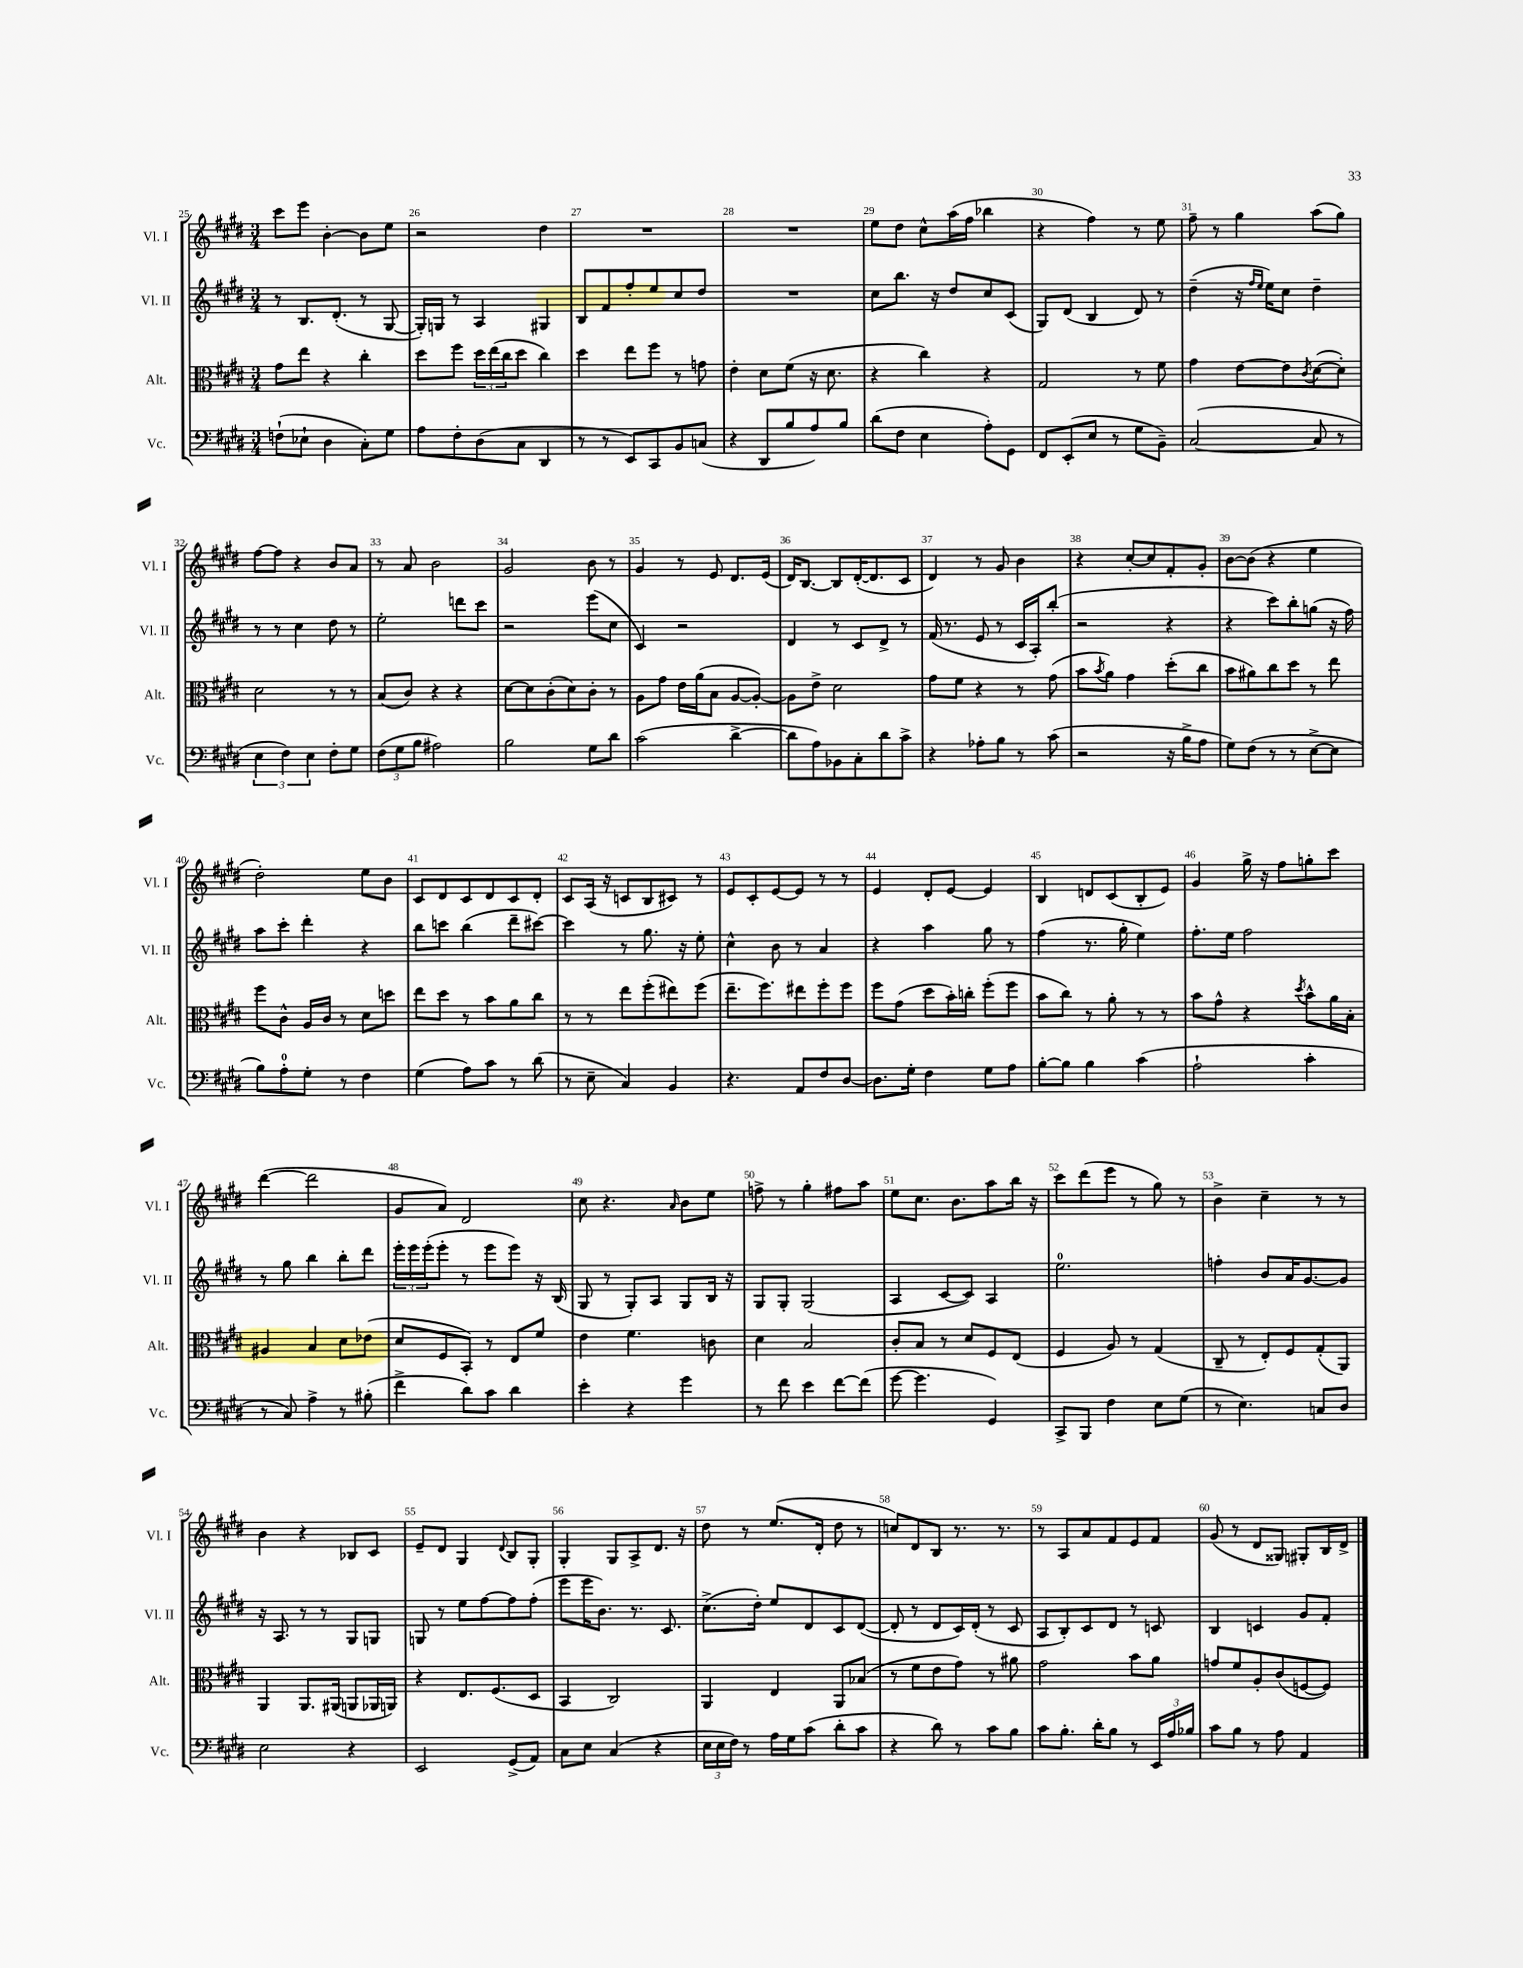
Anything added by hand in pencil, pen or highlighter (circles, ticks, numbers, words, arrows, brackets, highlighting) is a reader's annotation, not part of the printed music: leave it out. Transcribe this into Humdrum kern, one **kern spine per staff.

**kern	**kern	**kern	**kern
*staff4	*staff3	*staff2	*staff1
*clefF4	*clefC3	*clefG2	*clefG2
*k[f#c#g#d#]	*k[f#c#g#d#]	*k[f#c#g#d#]	*k[f#c#g#d#]
*M3/4	*M3/4	*M3/4	*M3/4
(8F`	8g#	8r	8ccc#
8E-`	8ee	8.B	8eee
4D#	4r	.	[4b'
.	.	(8.d#'	.
8C#')	4cc#'	8r	8b]
8G#	.	[8G#	8ee
=	=	=	=
8A	8dd#	16G#'])	2r
.	.	16G	.
8F#'	8ff#	8r	.
(8D#	24dd#	4A	.
.	(24ee	.	.
.	24cc#	.	.
8C#	8dd#	.	.
4DD#	4cc#)	4G#	4dd#
=	=	=	=
8r	4dd#	8B	2.r
8r	.	8f#	.
8EE)	8ee	8ff#'	.
8CC#	8ff#	8ee	.
8BB	8r	8cc#	.
(8C	8g	8dd#	.
=	=	=	=
4r	4e'	2.r	2.r
8DD#	8d#	.	.
8B	(8f#	.	.
8A)	16r	.	.
.	8.d#	.	.
8B	.	.	.
=	=	=	=
(8d#	4r	8cc#	8ee
8F#	.	8.bb	8dd#
4E	4cc#)	.	8cc#^^
.	.	16r	.
.	.	8dd#	(16aa
.	.	.	16ff#
8A')	4r	8cc#	4bb-
8GG#	.	(8c#	.
=	=	=	=
8FF#	2G#	8G#)	4r
(8EE'	.	(8d#	.
8E	.	4B	4ff#)
8r	.	.	.
8G#	8r	8d#)	8r
8BB~)	8f#	8r	8ee
=	=	=	=
([2C#	4g#	(4dd#~	8ff#~
.	.	.	8r
.	[8e	16r	4gg#
.	.	16qqff#	.
.	.	16qqee	.
.	.	16ee)	.
.	8e]	8cc#	.
.	8qc#	.	.
8C#]	([8d#	4dd#~	(8aa
8r	8d#'])	.	8gg#)
=	=	=	=
6E	2d#	8r	[8ff#
.	.	8r	8ff#]
6F#)	.	.	.
.	.	4cc#	4r
6E	.	.	.
8F#'	8r	8dd#	8b
8G#	8r	8r	8a
=	=	=	=
(12F#	(8B	2ee'	8r
12G#	.	.	.
.	8c#)	.	8a
12B	.	.	.
2A#)	4r	.	2b
.	4r	8ddd	.
.	.	8ccc#	.
=	=	=	=
2B	[8d#	2r	2g#
.	8d#]	.	.
.	(8c#'	.	.
.	8d#)	.	.
8G#	8c#'	(8eee	8b
8d#	8r	8cc#	8r
=	=	=	=
(2c#	8A	4c#)	4g#
.	8g#	.	.
.	16e	2r	8r
.	(16a	.	.
.	8B	.	8e
[4d#^	[8A	.	8.d#
.	8A'_)	.	.
.	.	.	(16e
=	=	=	=
8d#]	8A]	4d#	16d#)
.	.	.	[8.B
8A)	8e^	.	.
8BB-	2d#	8r	8B]
8C#'	.	8c#	([16d#'
.	.	.	8.d#]
8d#	.	8d#^	.
8c#^	.	8r	8c#
=	=	=	=
4r	8g#	(16f#	4d#)
.	.	8.r	.
.	8f#	.	.
8A-'	4r	8e	8r
8B	.	8r	8g#
8r	8r	16c#	4b
.	.	16A')	.
(8c#	(8g#	(8bb'	.
=	=	=	=
2r	8b	2r	4r
.	8qb	.	.
.	8a)	.	.
.	4g#	.	[8cc#'
.	.	.	8cc#]
16r	(8dd#'	4r	8f#'
16B^	.	.	.
8A	8cc#	.	8g#'
=	=	=	=
8G#)	8b	4r	[8b
(8F#	8a#)	.	(8b]
8r	8cc#	8ccc#)	4r
8r	8dd#	8bb'	.
[8E^	8r	(8gg	4ee
8E]	8ee	16r	.
.	.	16ff#)	.
=	=	=	=
8B)	8ff#	8aa	2dd#')
8A'	8c#^^	8ccc#'	.
8G#'	16A	4ddd#'	.
.	16c#	.	.
8r	8r	.	.
4F#	8d#	4r	8ee
.	8dd	.	8b
=	=	=	=
(4G#	8ee	8bb	8c#
.	8dd#	8ccc	8d#
8A)	8r	(4bb	8c#
8c#	8b	.	8d#
8r	8a	8ddd#~	8c#
(8d#	8cc#	[8ccc#)	8d#'
=	=	=	=
8r	8r	4ccc#]	8c#
8E~	8r	.	(16A
.	.	.	16r
4C#)	8ee	8r	8c
.	(8ff#'	8.gg#	8B
4BB	8ee#)	.	8c#)
.	.	16r	.
.	(8ff#	8ee'	8r
=	=	=	=
4.r	8.ee~	4cc#^^	8e
.	.	.	8c#'
.	8.ff#)	.	.
.	.	8b	[8e
8AA	8ee#	8r	8e]
8F#	8ff#'	4a	8r
[8D#	8ff#	.	8r
=	=	=	=
8.D#]	8ff#	4r	4e
.	(8g#	.	.
16G#'	.	.	.
4F#	8dd#	4aa	8d#'
.	16b')	.	[8e
.	16cc'	.	.
8G#	(8ff#'	8gg#	4e]
8A	8ff#	8r	.
=	=	=	=
[8B'	8b	(4ff#	4B
8B]	8cc#)	.	.
4B	8r	8.r	8d
.	8a'	.	(8c#
.	.	16gg#'	.
(4c#	8r	4ee)	8B'
.	8r	.	8e)
=	=	=	=
2A`	8b	8.ff#'	4g#
.	8g#^^	.	.
.	.	16ee	.
.	4r	2ff#	16gg#^
.	.	.	16r
.	.	.	8ff#
.	8qdd#	.	.
4c#'	8b^^	.	8gg'
.	16a	.	8ccc#
.	16B'	.	.
=	=	=	=
8r	4A#	8r	([4ddd#
8C#)	.	8gg#	.
4A^	4B	4bb	2ddd#]
8r	8d#	8bb'	.
(8B#'	(8e-	8ddd#	.
=	=	=	=
4f#^	8d#	24eee'	8g#
.	.	24eee	.
.	.	(24eee'	.
.	8F#	8eee'	8a)
8d#)	8BB')	8r	2d#
8c#	8r	8eee	.
4d#	8E	8eee)	.
.	8f#	16r	.
.	.	(16B	.
=	=	=	=
4e'	4e	8G#	8cc#
.	.	8r	4.r
4r	4.f#	8G#')	.
.	.	8A	.
.	.	.	16qqa
4g#	.	8G#	8b
.	8c	16B	8ee
.	.	16r	.
=	=	=	=
8r	4d#	8G#	8ff^
8f#	.	8G#'	8r
4e	2B	(2G#	4gg#'
[8f#	.	.	8ff#
(8f#]	.	.	8aa
=	=	=	=
[8g#	8c#'	4A	8ee
4.g#]	8B	.	8.cc#
.	8r	[8c#	.
.	.	.	8.b
.	8d#	8c#])	.
4GG#)	8F#	4A	8aa
.	(8E	.	16bb
.	.	.	16r
=	=	=	=
8CC#^	4F#	2.ee	8ccc#
8BBB	.	.	(8ddd#
4F#	8A)	.	8eee
.	8r	.	8r
8E	(4G#	.	8gg#)
(8G#	.	.	8r
=	=	=	=
8r	8C#~	4ff'	4b^
4.E)	8r	.	.
.	8E')	8b	4cc#~
.	8F#	16a	.
.	.	[8.g#	.
8C	(8G#'	.	8r
8D#	8AA)	8g#]	8r
=	=	=	=
2E	4AA	16r	4b
.	.	8.A	.
.	8.AA	8r	4r
.	.	8r	.
.	(16AA#	.	.
4r	8AA	8G#	8B-
.	16AA-	8G	8c#
.	16AA)	.	.
=	=	=	=
2EE	4r	8G	8e~
.	.	8r	8d#
.	8.E	8ee	4G#
.	.	[8ff#	.
.	(8.F#	.	.
.	.	.	8qqd#
(8GG#^	.	8ff#]	8B
8AA)	8D#	(8ff#'	8G#'
=	=	=	=
8C#	4BB	8eee	4G#'
8E	.	16eee	.
.	.	8.b)	.
(4C#	2C#)	.	8G#
.	.	8.r	8A^
4r	.	.	8.d#
.	.	8.c#	.
.	.	.	16r
=	=	=	=
24E	4AA	(8.cc#^	8dd#
24E	.	.	.
24F#)	.	.	.
8r	.	.	8r
.	.	16dd#')	.
16A	4E	8ee	(8.ee
16G#	.	.	.
(8c#	.	8d#	.
.	.	.	16d#'
8d#'	8AA	8c#	8dd#
8c#	(8B-	([8d#	8r
=	=	=	=
4r	8r	8d#']	8cc)
.	8f#	8r	8d#
8d#)	8e	8d#	8B
8r	8g#)	16c#)	8.r
.	.	(16d#'	.
8c#	8r	8r	.
.	.	.	8.r
8B	8a#	8c#	.
=	=	=	=
8c#	2g#	8A	8r
8.B'	.	8B')	8A
.	.	8c#	8a
16d#'	.	.	.
8B	.	8d#	8f#
8r	8b	8r	8e
24EE	8a	8c	8f#
24A	.	.	.
24B-	.	.	.
=	=	=	=
8c#	8g	4B	(8g#
8B	8f#	.	8r
8r	8A'	4c	8d#
8A	(8c#	.	8G##)
4AA	[8F	8g#	8G#'
.	8F])	8f#'	16B
.	.	.	16d#^
==	==	==	==
*-	*-	*-	*-
